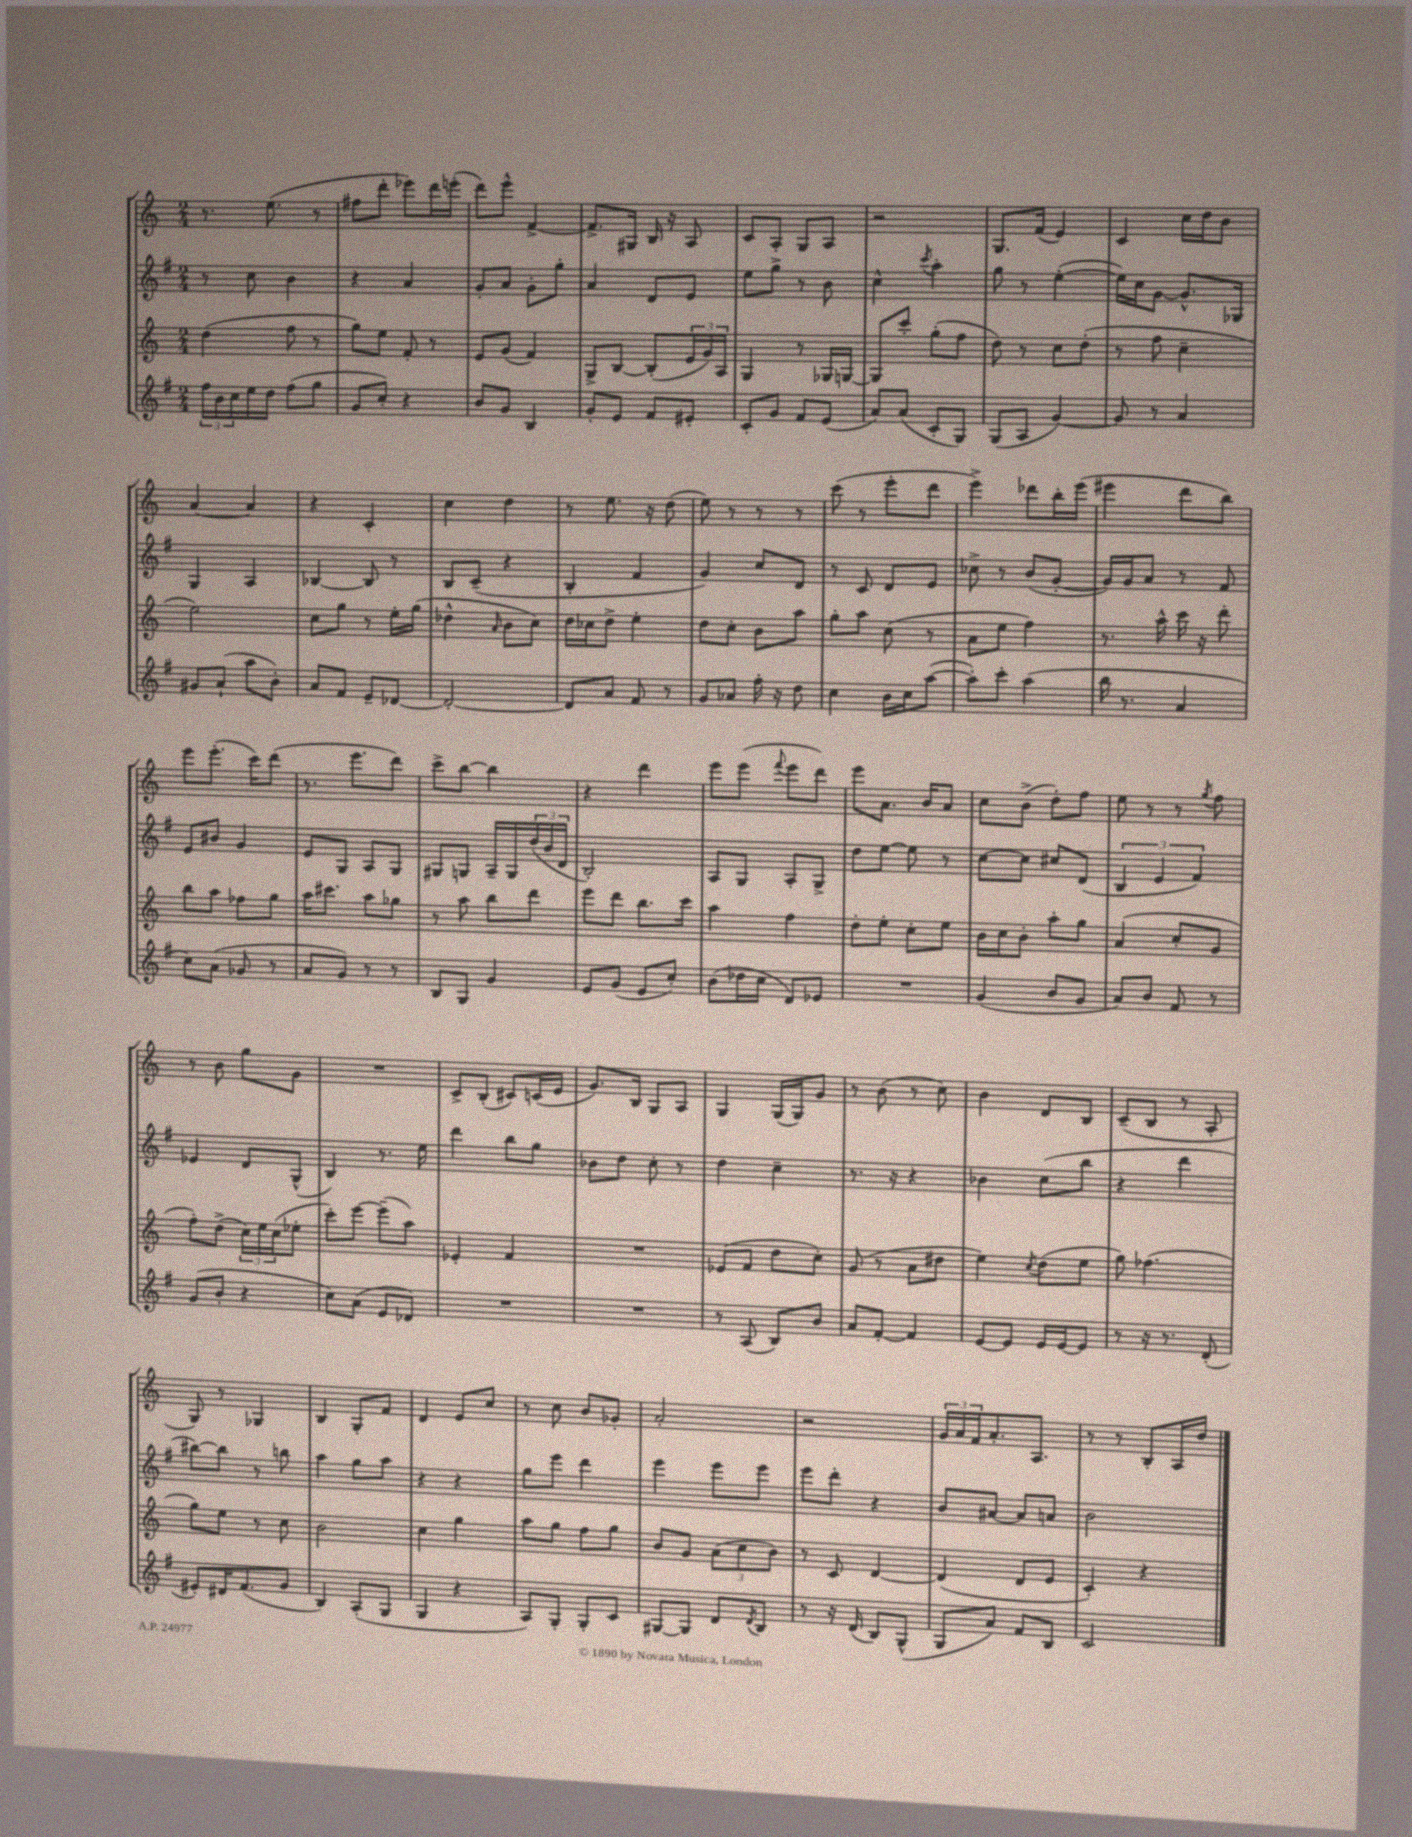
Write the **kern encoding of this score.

**kern	**kern	**kern	**kern
*staff4	*staff3	*staff2	*staff1
*clefG2	*clefG2	*clefG2	*clefG2
*k[f#]	*k[]	*k[f#]	*k[]
*M2/4	*M2/4	*M2/4	*M2/4
24ff#	(4dd	8r	8.r
24b	.	.	.
24cc	.	.	.
16ee	.	8cc	.
16dd	.	.	(8.ee
(8ff#	8ff	4b	.
8gg	8r	.	8r
=	=	=	=
8g	8gg)	4r	8ff#
8cc')	8ee	.	8ddd'
4r	8f'	4a	8eee-)
.	8r	.	16ddd
.	.	.	(16eee'
=	=	=	=
8b	8e	8g'	8ddd)
8g	(8g	8a	8eee^^
4B	4f)	8g'	[4f^
.	.	8gg'	.
=	=	=	=
8g'	8G^	4a	8.f^]
8e	[8B	.	.
.	.	.	16G#
8f#	(8B']	8d	16B
.	.	.	16r
8e#'	24e	8e	8A
.	24g)	.	.
.	24A	.	.
=	=	=	=
8c'	4G	8ee	8c
8g	.	8gg^	8A'
8f#	8r	8r	8G
(8e	16G-	8b	8A
.	[16G	.	.
=	=	=	=
8a)	8G]	4cc^^	2r
(8a	8ccc'	.	.
.	.	8qccc	.
8c'	(8gg'	4aa'	.
8G)	8ff	.	.
=	=	=	=
(8G	8dd)	8gg	8.G
8A	8r	8r	.
.	.	.	(16f
[4g)	8cc	([4ee'	4e)
.	(8dd'	.	.
=	=	=	=
8g]	8r	16ee])	4c
.	.	16cc	.
8r	8ff	[8g	.
4a	4cc~	8.g^^]	16cc
.	.	.	16dd
.	.	.	8b
.	.	16G-	.
=	=	=	=
8g#	2ee)	4G	[4a
(8a`	.	.	.
8aa	.	4A	4a]
8b')	.	.	.
=	=	=	=
8a	8cc	[4B-	4r
8f#	8gg	.	.
8e~	8r	8B-]	4c'
[8d-	16ee'	8r	.
.	(16gg	.	.
=	=	=	=
2d-'_	4dd-^^	8B	4cc
.	.	(8c~	.
.	16qqa	.	.
.	8b	4r	4dd
.	8cc)	.	.
=	=	=	=
8d-]	16dd	4B'	8r
.	16cc-	.	.
8a	8dd^	.	8.ee
8f#	4ee'	4f#	.
.	.	.	16r
8r	.	.	(8dd
=	=	=	=
8g	8dd	4g)	8ee)
8a-	8cc'	.	8r
16ff#'	8b	8cc	8r
16r	.	.	.
8dd	8aa	8d	8r
=	=	=	=
4cc	8gg'	8r	(8ccc
.	8aa	8c	8r
16b	(8cc	8d	8eee'
16cc	.	.	.
([8aa	8r	8e	8ddd
=	=	=	=
8aa'])	8a	8cc-^	4eee^)
8ccc'	8ee	8r	.
(4aa	4ff)	(8b	8ddd-
.	.	[8g'	16bb'
.	.	.	(16eee
=	=	=	=
16bb	8.r	16g])	4eee#
8.r	.	16g	.
.	.	8a	.
.	16aa^^	.	.
4a	16ccc	8r	8ddd
.	16r	.	.
.	8ddd'	8f#	8bb)
=	=	=	=
8cc)	8bb	8e	8eee
(8a	8aa	8b#	(8.eee'
8g-	8ff-	4g	.
.	.	.	16ccc)
8r	8gg	.	(8ddd
=	=	=	=
8a	16aa	8e	8.r
.	8.ccc#	.	.
8g)	.	8G	.
.	.	.	8.eee
8r	8aa	8A	.
8r	8gg-	8G	8ddd)
=	=	=	=
8B	8r	8G#	8ccc^
8G	8aa	8G	[8bb
4g	8bb	16A~	4bb]
.	.	16G	.
.	8ddd	(24dd	.
.	.	24b	.
.	.	24d	.
=	=	=	=
8e	8eee	2B')	4r
(8g	8ddd	.	.
8e	8.bb	.	4ddd
8cc')	.	.	.
.	16ccc	.	.
=	=	=	=
(8b	4aa	8A	8eee
16dd-	.	8G	(8eee
16cc	.	.	.
.	.	.	8qqfff
8d)	4ff	8A'	8eee
8e-	.	8G^	8ddd)
=	=	=	=
2r	8dd'	8dd	8eee
.	8ee'	[8ee	8.a
.	8cc'	8ee]	.
.	.	.	16b
.	8ee	8r	8a
=	=	=	=
(4g	16b	[8cc	8cc
.	16cc	.	.
.	8b'	8cc]	(8b^
8b	8aa'	8cc#	8dd')
8g	8gg	(8d	8ff
=	=	=	=
8a)	(4a	6B	8ee
8b	.	.	8r
.	.	6e	.
8f#	8cc'	.	8r
.	.	6f#)	.
.	.	.	8qgg
8r	8g	.	8ff
=	=	=	=
(8g	8ff')	4e-	8r
8b'	(8dd^	.	8b
4r	24cc)	8d	8gg
.	24ee	.	.
.	(24cc	.	.
.	8ee-'	(8G^^	8g
=	=	=	=
8cc)	8ccc')	4B)	2r
(8a	[8eee	.	.
8e	(8eee~]	8.r	.
8d-)	8aa)	.	.
.	.	16ee	.
=	=	=	=
2r	4e-'	4ddd	8c^
.	.	.	(8B'
.	4f	8bb	8c#)
.	.	8gg	(16c
.	.	.	16e
=	=	=	=
2r	2r	8b-	8.g)
.	.	8dd	.
.	.	.	16B
.	.	8cc'	8G
.	.	8r	8A
=	=	=	=
8r	(8e-	4dd	4G
(8A	8f	.	.
8B)	8dd	4cc~	(16G
.	.	.	16G)
8b	8cc')	.	8g
=	=	=	=
8a	(8g	8.r	8r
[8f#'	8r	.	(8b
.	.	16r	.
4f#]	8a	4r	8r
.	8dd#	.	8cc)
=	=	=	=
[8e	4ee)	4b-	4b
8e]	.	.	.
.	8qcc	.	.
16e	(8dd	(8cc	8d
[16e	.	.	.
8e]	8ee	8bb	8B
=	=	=	=
8r	8gg)	4r	(8c~
16r	(4.ff-	.	8B
8.r	.	.	.
.	.	4ddd	8r
(8d'	.	.	8A'
=	=	=	=
8e#')	8gg)	[8bb#)	8G)
16d#	8ee	8bb#]	8r
(8.f#	.	.	.
.	8r	8r	4G-
8g	8cc	8bb	.
=	=	=	=
4B)	2b	4aa	4B
(8A'	.	8gg	8G'
8G	.	8aa	8f
=	=	=	=
4G	4cc	4r	4d
4r	4gg	4r	8e
.	.	.	8cc
=	=	=	=
8A)	8aa	8gg	8r
8G'	8gg	8eee	8cc
8G'	8ff	4ddd	8b
8c	8gg	.	8g-'
=	=	=	=
[8G#	8b	4eee	2a'
8G#]	8g	.	.
8d	(12a	8eee	.
.	12cc	.	.
8qd	.	.	.
8B	.	8eee	.
.	12b)	.	.
=	=	=	=
8r	8r	8eee	2r
16r	8c	8ddd'	.
(16d	.	.	.
8B)	[4d	4r	.
(8G^^	.	.	.
=	=	=	=
8G	(4d]	8b	24g
.	.	.	24a
.	.	.	24f
8a)	.	[8a#	8.a'
8f#	8d	8a#]	.
.	.	.	8.A
8B	8e	8a	.
=	=	=	=
2c	4c')	2b	8r
.	.	.	8r
.	4r	.	8B'
.	.	.	16A
.	.	.	16dd
==	==	==	==
*-	*-	*-	*-
